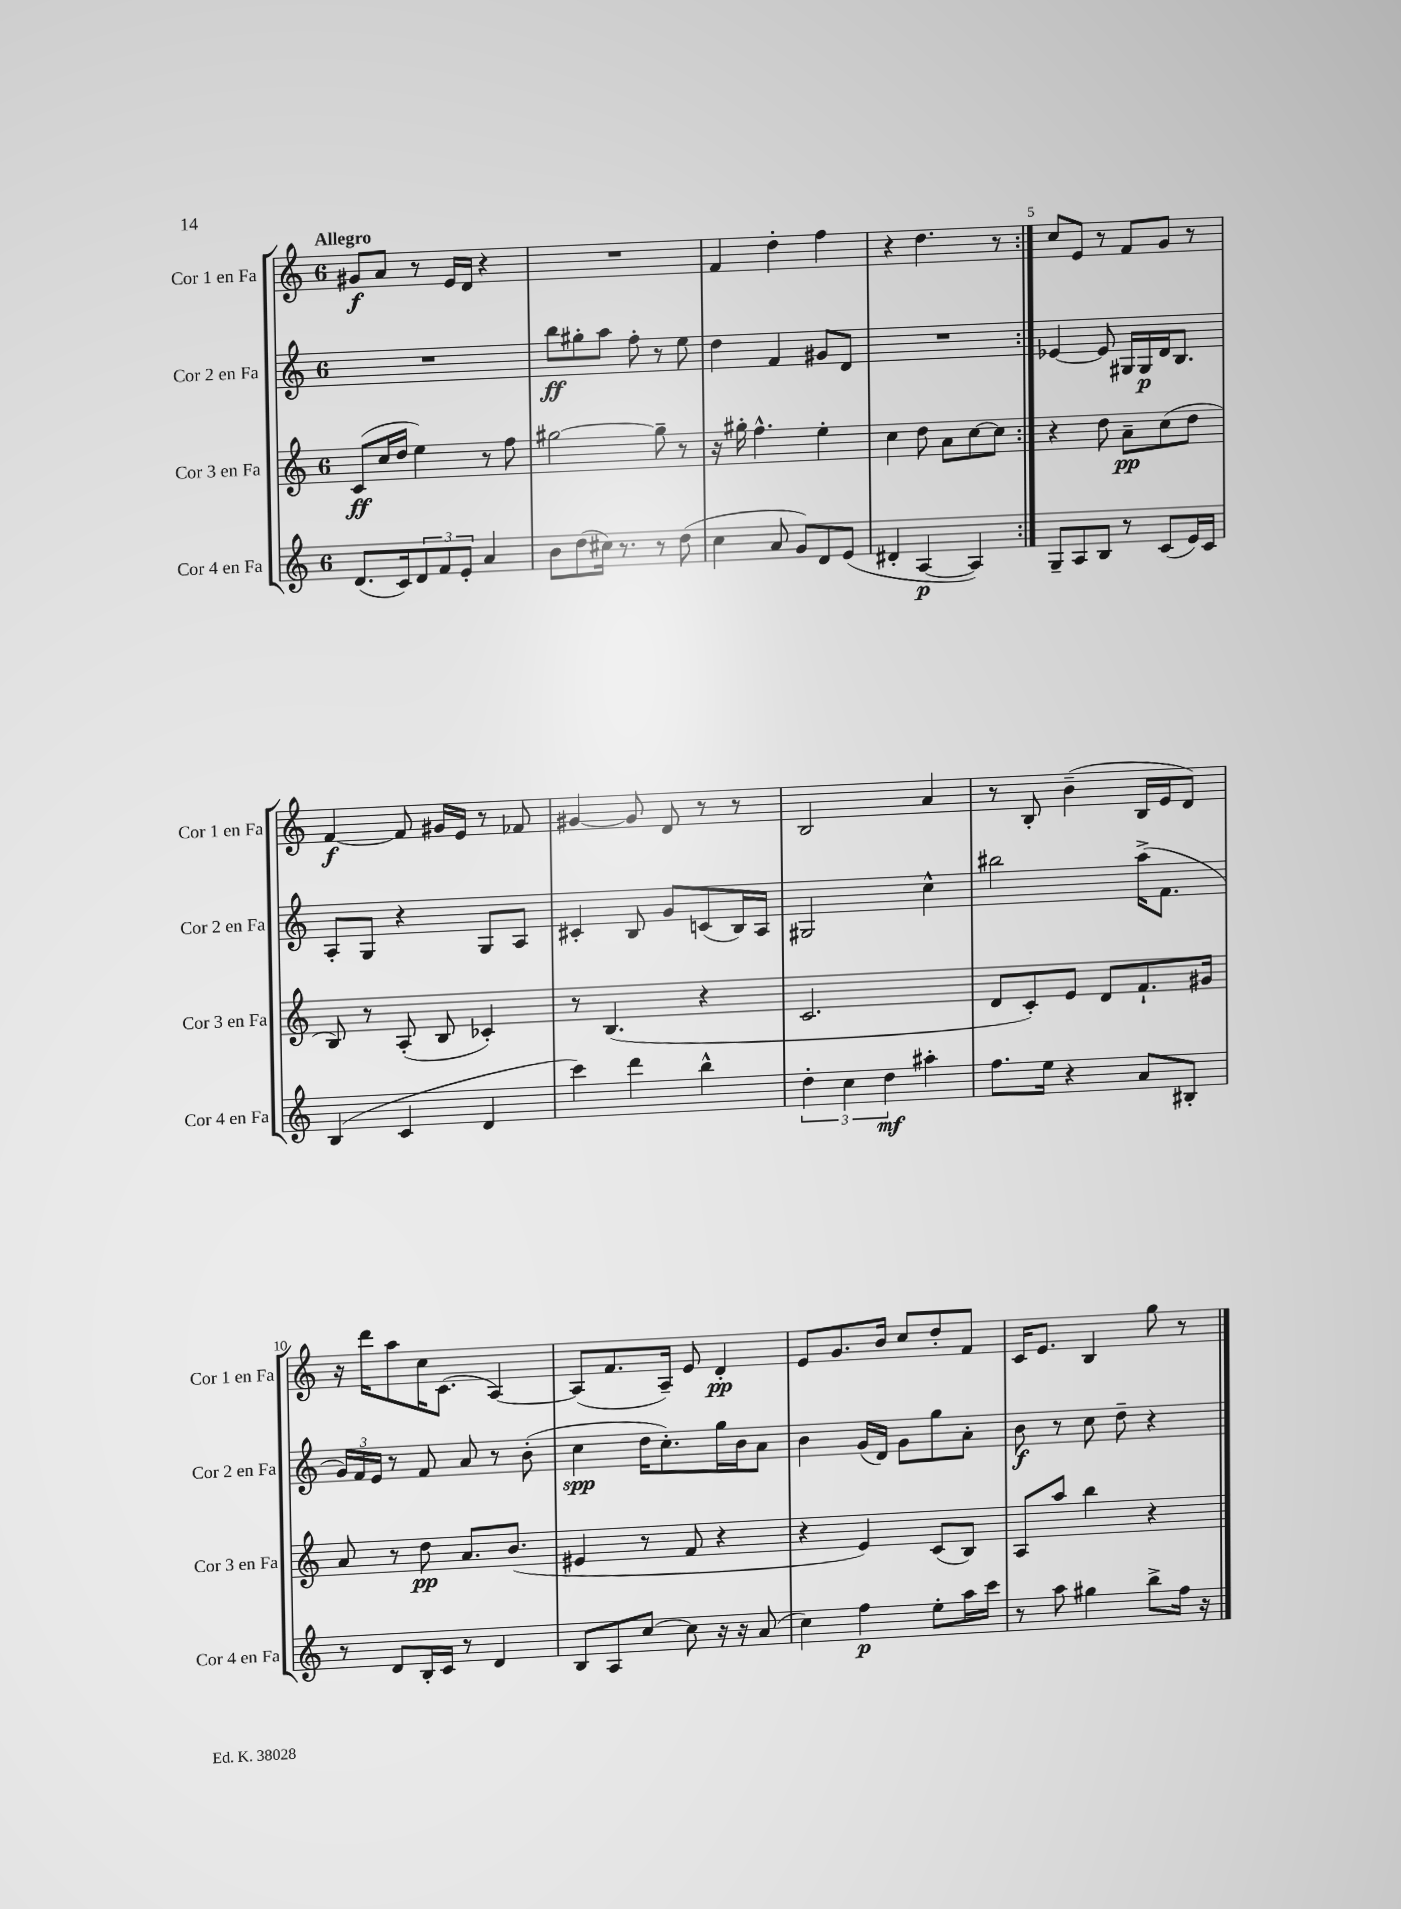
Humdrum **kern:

**kern	**dynam	**kern	**dynam	**kern	**dynam	**kern	**dynam
*part4	*part4	*part3	*part3	*part2	*part2	*part1	*part1
*staff4	*staff4	*staff3	*staff3	*staff2	*staff2	*staff1	*staff1
*I"Cor 4 en Fa	*	*I"Cor 3 en Fa	*	*I"Cor 2 en Fa	*	*I"Cor 1 en Fa	*
*I'Cor 4 en Fa	*	*I'Cor 3 en Fa	*	*I'Cor 2 en Fa	*	*I'Cor 1 en Fa	*
*clefG2	*	*clefG2	*	*clefG2	*	*clefG2	*
*k[]	*	*k[]	*	*k[]	*	*k[]	*
*M6/8	*	*M6/8	*	*M6/8	*	*M6/8	*
=1	=1	=1	=1	=1	=1	=1	=1
!	!	!	!	!	!	!LO:TX:a:B:t=Allegro	!
(8.d/L	.	(8c/L	ff	2.r	.	8g#X/L	f
.	.	16cc/L	.	.	.	8a/J	.
16c/k)	.	16dd/JJ	.	.	.	.	.
12d/	.	4ee\)	.	.	.	8r	.
12f/	.	.	.	.	.	.	.
.	.	.	.	.	.	16e/LL	.
12e'/J	.	.	.	.	.	.	.
.	.	.	.	.	.	16d/JJ	.
4a/	.	8r	.	.	.	4r	.
.	.	8ff\	.	.	.	.	.
=2	=2	=2	=2	=2	=2	=2	=2
8b\L	.	[2gg#X\	.	8bb\L	ff	2.r	.
(8dd\	.	.	.	8gg#X'\	.	.	.
16cc#X\Jk)	.	.	.	8aa\J	.	.	.
8.r	.	.	.	.	.	.	.
.	.	.	.	8ff'\	.	.	.
8r	.	8gg#~\]	.	8r	.	.	.
(8dd\	.	8r	.	8ee\	.	.	.
=3	=3	=3	=3	=3	=3	=3	=3
4cc\	.	16r	.	4dd\	.	4f/	.
.	.	16gg#X'\	.	.	.	.	.
.	.	4.ff^^\	.	.	.	.	.
8a/	.	.	.	4f/	.	4dd'\	.
8g/L)	.	.	.	.	.	.	.
8d/	.	4ee'\	.	8g#X/L	.	4ff\	.
(8e/J	.	.	.	8d/J	.	.	.
=4	=4	=4	=4	=4	=4	=4	=4
4d#X'/	.	4cc\	.	2.r	.	4r	.
[4A/	p	8dd\	.	.	.	4.dd\	.
.	.	8a\L	.	.	.	.	.
4A/])	.	[8cc\	.	.	.	.	.
.	.	8cc\J]	.	.	.	8r	.
=5:|!	=5:|!	=5:|!	=5:|!	=5:|!	=5:|!	=5:|!	=5:|!
8G~/L	.	4r	.	[4e-X/	.	8cc/L	.
8A/	.	.	.	.	.	8e/J	.
8B/J	.	8dd\	.	8e-/]	.	8r	.
8r	.	8a~\L	pp	16G#X/LL	.	8f/L	.
.	.	.	.	16G#/	p	.	.
(8c/L	.	(8cc\	.	16d/J	.	8g/J	.
.	.	.	.	8.B/J	.	.	.
16e/L)	.	8dd\J	.	.	.	8r	.
16c/JJ	.	.	.	.	.	.	.
!!LO:LB:g=z
=6	=6	=6	=6	=6	=6	=6	=6
(4B/	.	8B/)	.	8A'/L	.	[4f/	f
.	.	8r	.	8G/J	.	.	.
4c/	.	(8A'/	.	4r	.	8f/]	.
.	.	8B/	.	.	.	16g#X/LL	.
.	.	.	.	.	.	16e/JJ	.
4d/	.	4c-X'/)	.	8G/L	.	8r	.
.	.	.	.	8A/J	.	8f-X/	.
=7	=7	=7	=7	=7	=7	=7	=7
4ccc\)	.	8r	.	4c#X'/	.	[4g#X/	.
.	.	(4.B/	.	.	.	.	.
4ddd\	.	.	.	8B/	.	8g#/]	.
.	.	.	.	8g/L	.	8d/	.
4bb^^\	.	4r	.	(8cn/	.	8r	.
.	.	.	.	16B/L)	.	8r	.
.	.	.	.	16A/JJ	.	.	.
=8	=8	=8	=8	=8	=8	=8	=8
6dd'\	.	2.c/	.	2G#X/	.	2B/	.
6cc\	.	.	.	.	.	.	.
6dd\	mf	.	.	.	.	.	.
4aa#X'\	.	.	.	4cc^^\	.	4a/	.
=9	=9	=9	=9	=9	=9	=9	=9
8.ff\L	.	8d/L	.	2bb#X\	.	8r	.
.	.	8c'/)	.	.	.	8B'/	.
16ee\Jk	.	.	.	.	.	.	.
4r	.	8e/J	.	.	.	(4b~\	.
.	.	8d/L	.	.	.	.	.
8a/L	.	8.f`/	.	(16aa^\KL	.	16B/LL	.
.	.	.	.	8.f\J	.	16e/J	.
8B#X'/J	.	.	.	.	.	8d/J)	.
.	.	16g#X/Jk	.	.	.	.	.
!!LO:LB:g=z
=10	=10	=10	=10	=10	=10	=10	=10
8r	.	8a/	.	24g/LL)	.	16r	.
.	.	.	.	24f/	.	.	.
.	.	.	.	.	.	16ddd\KL	.
.	.	.	.	24e/JJ	.	.	.
8d/L	.	8r	.	8r	.	8aa\	.
16B'/L	.	8dd\	pp	8f/	.	16cc\K	.
16c/JJ	.	.	.	.	.	(8.c\J	.
8r	.	8.a/L	.	8a/	.	.	.
4d/	.	.	.	8r	.	[4A/)	.
.	.	(8.b/J	.	.	.	.	.
.	.	.	.	(8b'\	.	.	.
=11	=11	=11	=11	=11	=11	=11	=11
8B/L	.	4e#X/	.	4cc\	spp	(8A/L]	.
8A/	.	.	.	.	.	8.f/	.
[8cc/J	.	8r	.	16dd\KL	.	.	.
.	.	.	.	8.cc'\)	.	16A~/Jk)	.
8cc\]	.	8f/	.	.	.	8e/	.
16r	.	4r	.	16gg\L	.	4d'/	pp
16r	.	.	.	16b\J	.	.	.
(8a/	.	.	.	8a\J	.	.	.
=12	=12	=12	=12	=12	=12	=12	=12
4cc\)	.	4r	.	4b\	.	8e/L	.
.	.	.	.	.	.	8.g/	.
4ff\	p	4e/)	.	(16g/LL	.	.	.
.	.	.	.	16d/JJ)	.	16b/Jk	.
.	.	.	.	8g\L	.	8cc/L	.
8ee'\L	.	(8c/L	.	8gg\	.	8dd'/	.
16aa\L	.	8B/J)	.	8a'\J	.	8f/J	.
16ccc\JJ	.	.	.	.	.	.	.
=13	=13	=13	=13	=13	=13	=13	=13
8r	.	8A/L	.	8b\	f	16c/KL	.
.	.	.	.	.	.	8.e/J	.
8aa\	.	8aa/J	.	8r	.	.	.
4gg#X\	.	4bb\	.	8cc\	.	4B/	.
.	.	.	.	8dd~\	.	.	.
8bb^\L	.	4r	.	4r	.	8gg\	.
16ff\Jk	.	.	.	.	.	8r	.
16r	.	.	.	.	.	.	.
==	==	==	==	==	==	==	==
*-	*-	*-	*-	*-	*-	*-	*-
